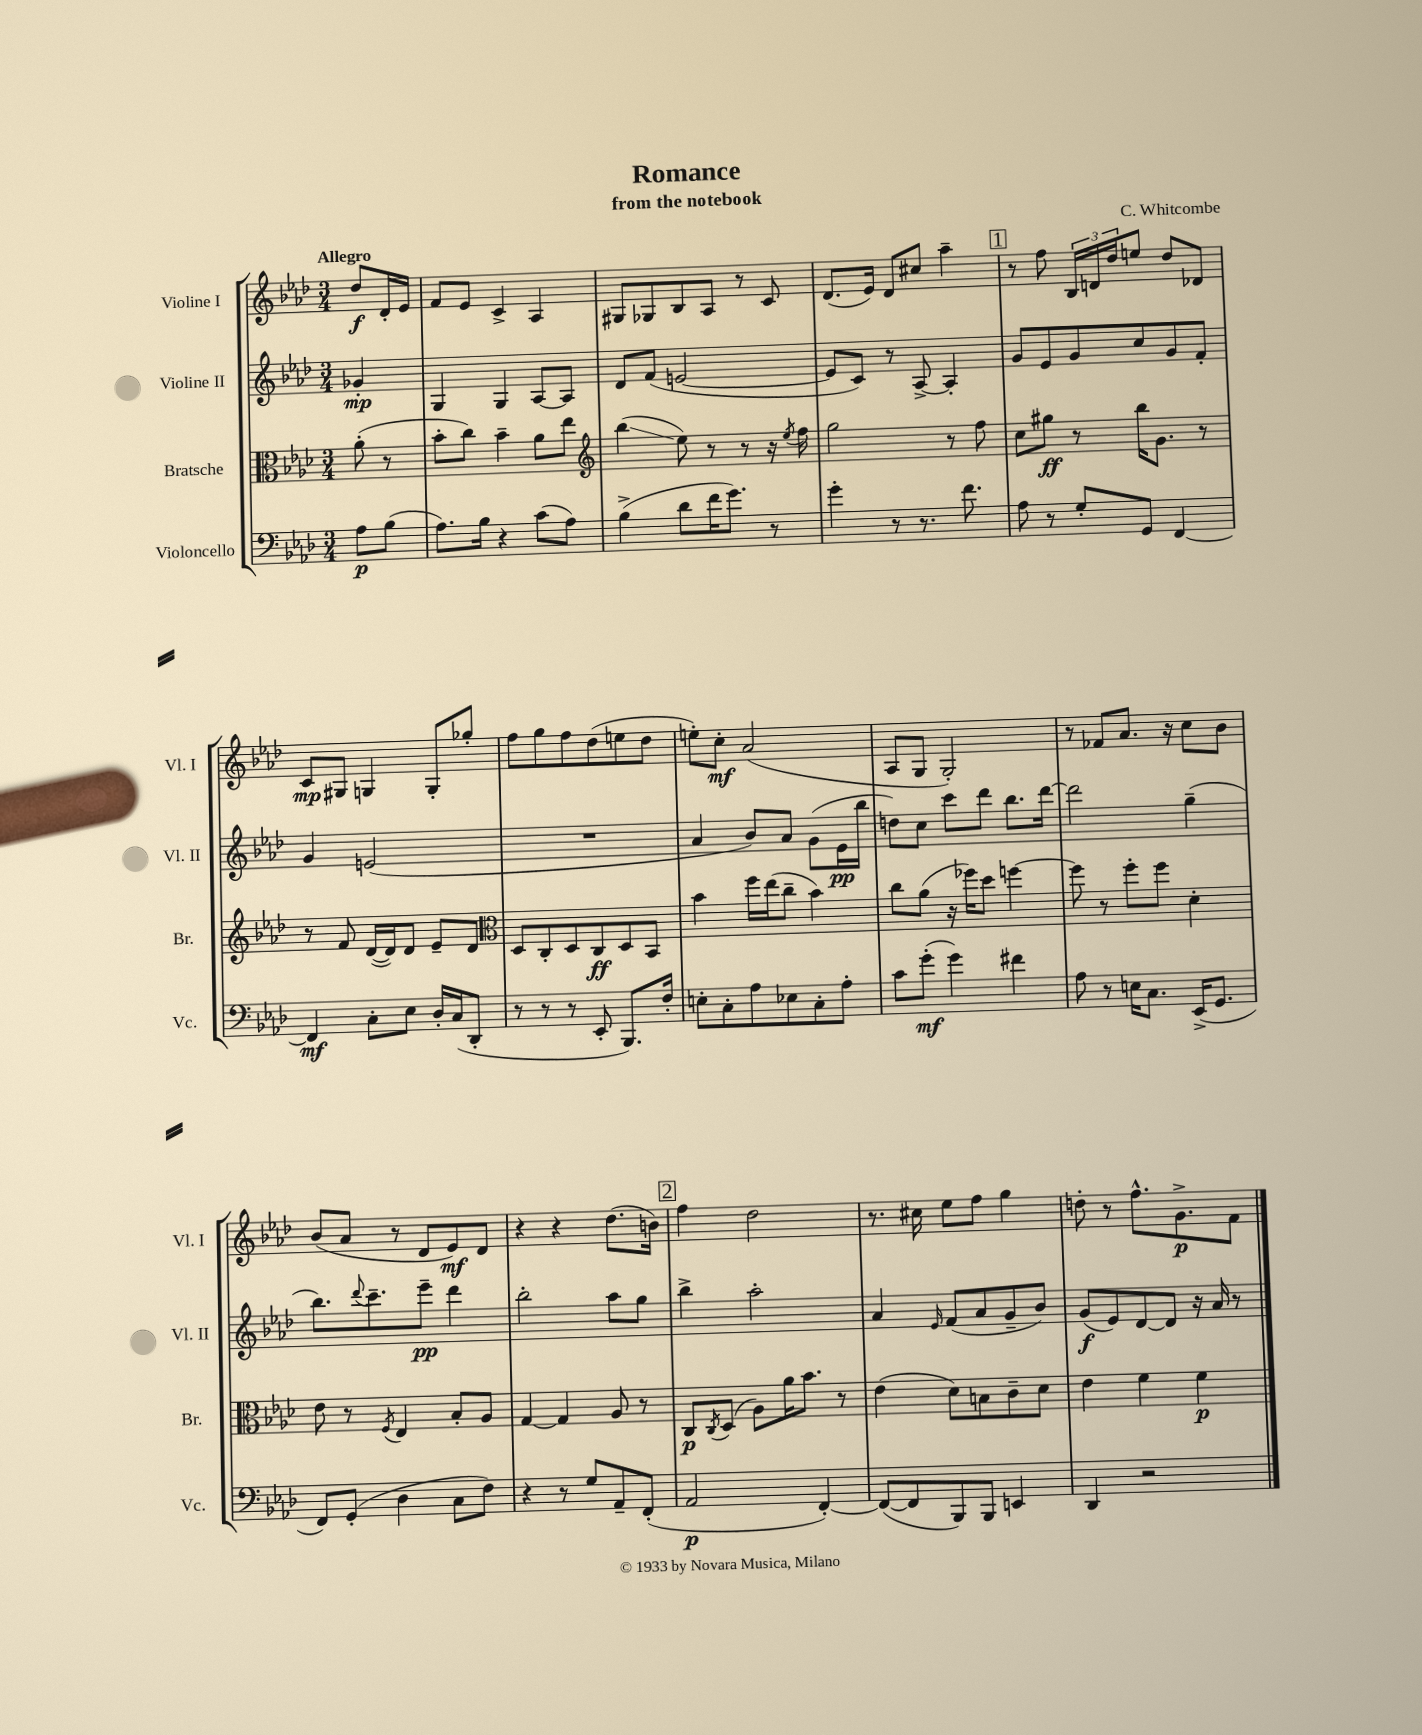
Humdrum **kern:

**kern	**kern	**kern	**kern
*staff4	*staff3	*staff2	*staff1
*clefF4	*clefC3	*clefG2	*clefG2
*k[b-e-a-d-]	*k[b-e-a-d-]	*k[b-e-a-d-]	*k[b-e-a-d-]
*M3/4	*M3/4	*M3/4	*M3/4
8A-	(8a-'	4g-'	8dd-
(8B-	8r	.	16d-'
.	.	.	16e-
=	=	=	=
8.A-)	8b-'	4G	8f
.	8cc)	.	8e-
16B-	.	.	.
4r	4b-~	4G	4c^
(8c	8a-	[8A-	4A-
8A-)	8ee-	8A-]	.
=	=	=	=
*	*clefG2	*	*
(4B-^	(4bb-	8d-	8G#
.	.	(8f	8G-
8d-	8ee-)	[2e	8B-
16f	8r	.	8A-
8.g)	.	.	.
.	8r	.	8r
8r	16r	.	8c
.	8qee-	.	.
.	16ff	.	.
=	=	=	=
4g'	2gg	8e]	(8.d-
.	.	8c)	.
.	.	.	16e-)
8r	.	8r	8d-
8.r	.	[8A-^	8cc#
.	8r	4A-']	4aa-~
8.f	.	.	.
.	8ff	.	.
=	=	=	=
8A-	8cc	8g	8r
8r	8gg#	8e-	8ff
8G'	8r	8g	24B-
.	.	.	24d
.	.	.	24dd-
8GG	16bb-	8cc	8ee
.	8.g	.	.
[4FF	.	8g	8dd-
.	8r	8f'	8d-
=	=	=	=
4FF]	8r	4g	8c
.	8f	.	8G#
8C'	([16d-	(2e	4G
.	16d-])	.	.
8E-	8d-	.	.
16D-'	8e-~	.	8G'
(16C	.	.	.
8DD-'	8d-	.	8gg-'
=	=	=	=
*	*clefC3	*	*
8r	8D-	2.r	8ff
8r	8C'	.	8gg
8r	8D-	.	8ff
8EE-'	8C	.	(8dd-
8.BBB-)	8D-	.	8ee
.	8BB-	.	8dd-
16F'	.	.	.
=	=	=	=
8E'	4b-	4a-	8ee')
8C'	.	.	8cc'
8A-	16ff	8b-)	(2a-
.	(16ee-	.	.
8E-	8cc~	8a-	.
8C'	4b-)	(8g	.
8A-'	.	16e-	.
.	.	16bb-	.
=	=	=	=
8c	8cc	8dd)	8A-
(8g'	(8a-	8cc	8G
4g)	16r	8ccc	2G')
.	16ff-)	.	.
.	8dd-	8ddd-	.
4f#	[4ff	8.bb-	.
.	.	[16ddd-	.
=	=	=	=
8A-	8ff]	2ddd-]	8r
8r	8r	.	8f-
16E	8ff'	.	8.a-
8.C	.	.	.
.	8ff	.	.
.	.	.	16r
(16EE-^	4d-'	(4gg~	8cc
8.GG	.	.	.
.	.	.	8b-
=	=	=	=
8FF)	8e-	8.bb-)	(8b-
(8GG'	8r	.	8a-
.	.	8qqddd-	.
.	.	8.ccc~	.
.	8qF	.	.
4D-	4E-	.	8r
.	.	8eee-~	8d-
8C	8B-'	4ddd-	8e-)
8F)	8A-	.	8d-
=	=	=	=
4r	[4G	2bb-'	4r
8r	4G]	.	4r
8G	.	.	.
8AA-~	8A-	8aa-	(8.dd-
(8FF'	8r	8gg	.
.	.	.	16b)
=	=	=	=
2AA-	8C	4bb-^	4ff
.	8qC	.	.
.	(8D-	.	.
.	8A-)	2aa-'	2dd-
.	16a-	.	.
.	8.b-	.	.
[4FF')	.	.	.
.	8r	.	.
=	=	=	=
(8FF_	(4e-	4a-	8.r
8FF]	.	.	.
.	.	.	16cc#
.	.	16qqe-	.
8BBB-)	8d-)	(8f	8ee-
8BBB-	8B	8a-	8ff
4EE	8c~	8g~	4gg
.	8d-	8b-)	.
=	=	=	=
4DD-	4e-	(8g	8dd'
.	.	8e-)	8r
2r	4f	[8d-	8.ff^^
.	.	8d-]	.
.	.	.	8.g^
.	4f	16r	.
.	.	16a-	.
.	.	8r	8f
==	==	==	==
*-	*-	*-	*-
